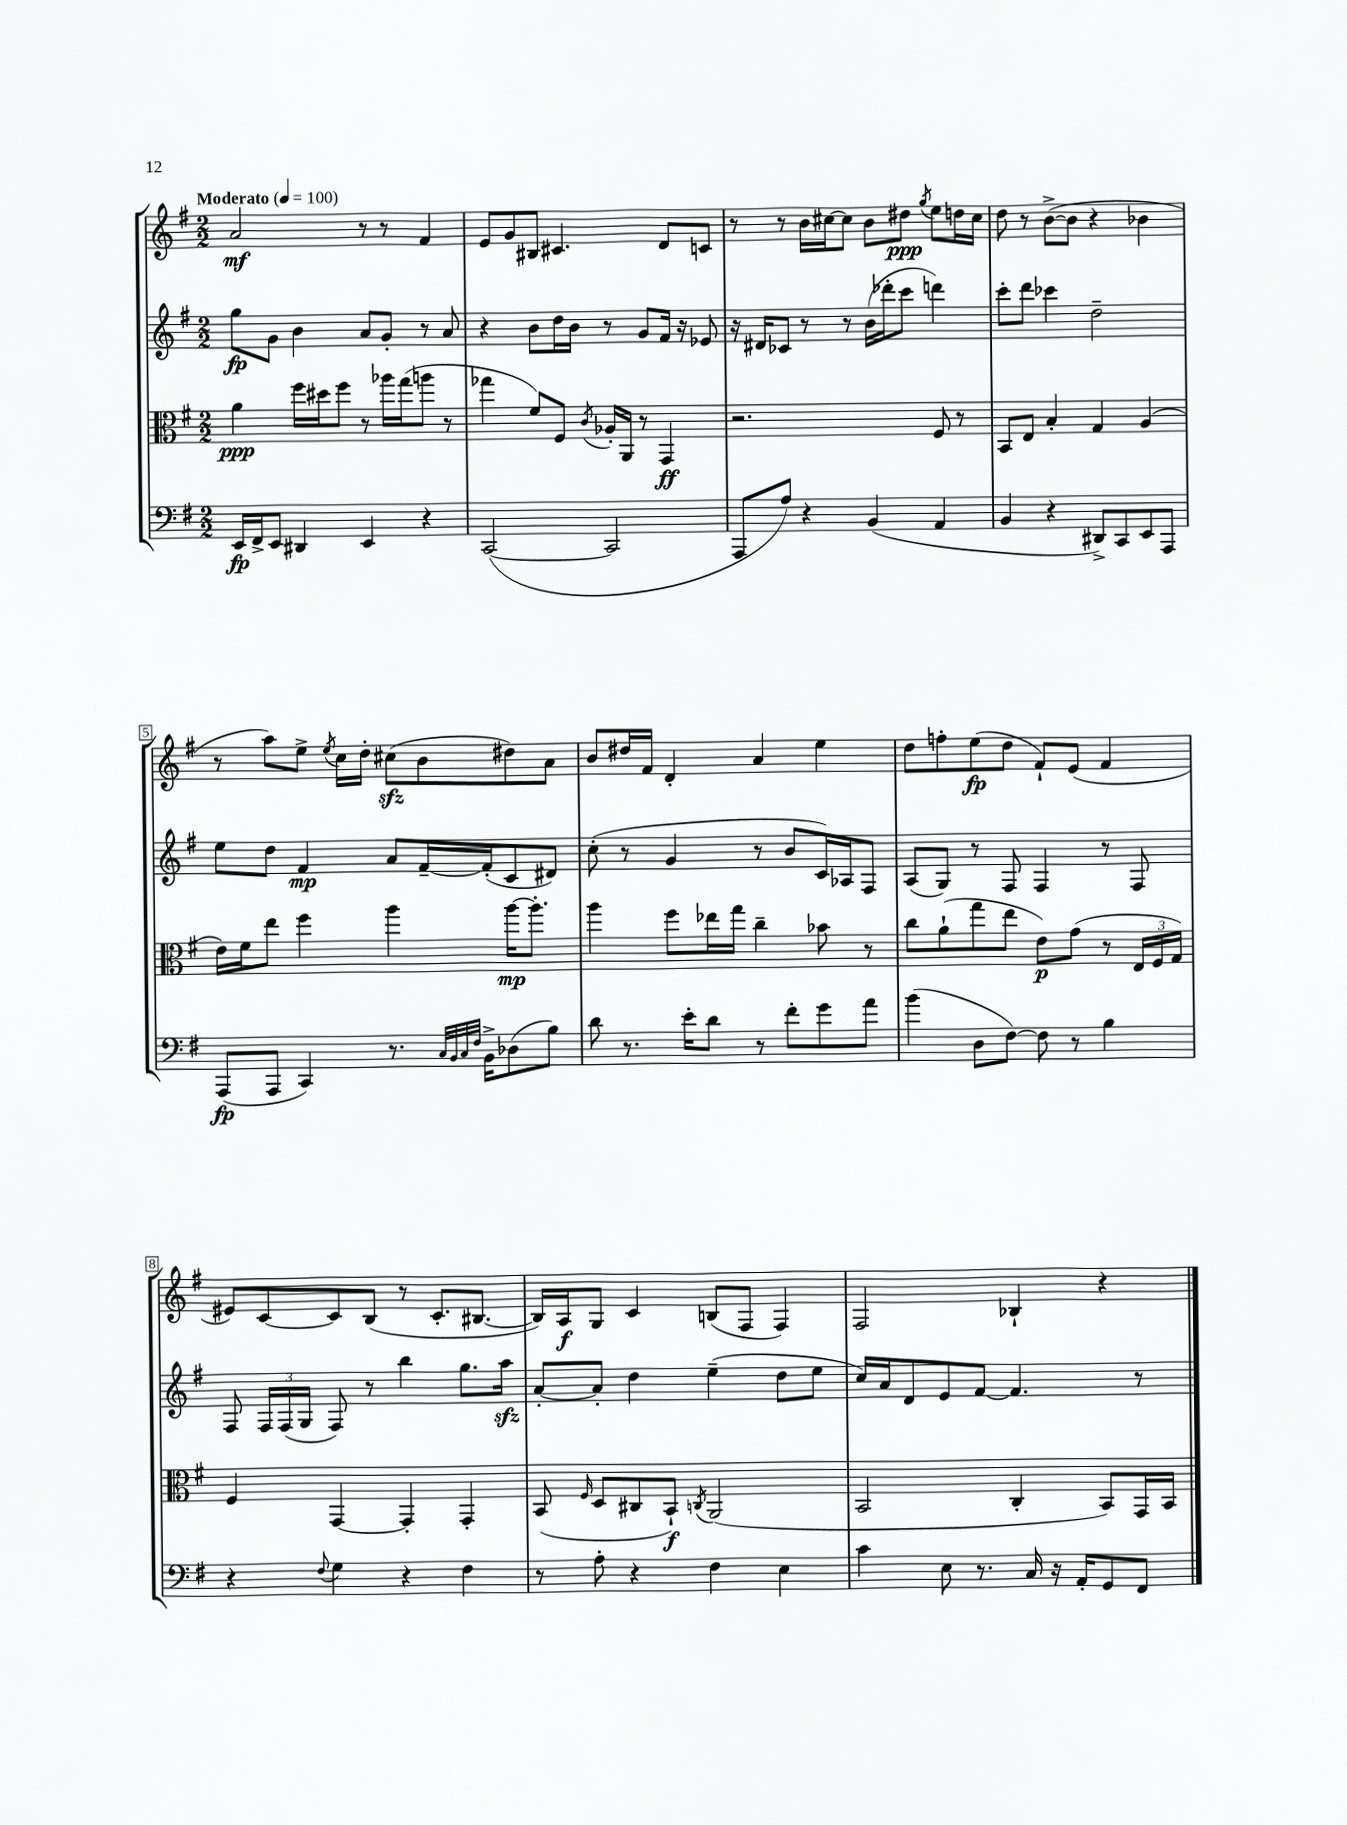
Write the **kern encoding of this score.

**kern	**kern	**kern	**kern
*staff4	*staff3	*staff2	*staff1
*clefF4	*clefC3	*clefG2	*clefG2
*k[f#]	*k[f#]	*k[f#]	*k[f#]
*M2/2	*M2/2	*M2/2	*M2/2
*MM100	*MM100	*MM100	*MM100
16EE	4a	8gg	2a
16FF#^	.	.	.
8EE	.	8g	.
4DD#	16ff#	4b	.
.	16dd#	.	.
.	8ff#	.	.
4EE	8r	8a	8r
.	16aa-	8g'	8r
.	(16gg	.	.
4r	8aa	8r	4f#
.	8r	8a	.
=	=	=	=
([2CC	4gg-	4r	8e
.	.	.	8g
.	8f#)	8b	8B#
.	8F#	16dd	4.c#
.	.	16b	.
.	8qc	.	.
2CC]	16A-'	8r	.
.	16AA	.	.
.	8r	8g	.
.	4GG	16f#	8d
.	.	16r	.
.	.	8e-	8c
=	=	=	=
8AAA	2.r	16r	8r
.	.	16d#	.
8A)	.	8c-	8r
4r	.	8r	16b
.	.	.	[16cc#
.	.	8r	8cc#]
(4BB	.	(16b	8b
.	.	16ddd-'	.
.	.	8ccc	8dd#
.	.	.	8qgg
4AA	8F#	4ddd)	8ee
.	8r	.	16dd
.	.	.	16cc#
=	=	=	=
4BB	8BB	8ccc'	8dd
.	8E	8ddd	8r
4r	4B'	4ccc-	([8b^
.	.	.	8b]
8DD#^)	4G	2dd~	4r
8CC	.	.	.
8EE	(4A	.	4b-
8AAA	.	.	.
=	=	=	=
(8AAA	16e)	8ee	8r
.	16f#	.	.
8AAA	8ee	8dd	8aa)
4CC)	4ff#	4f#	8ee^
.	.	.	8qee
.	.	.	16cc
.	.	.	16dd'
8.r	4aa	8a	(8cc#
.	.	[16f#~	8b
32qqC	.	.	.
32qqBB	.	.	.
32qqC	.	.	.
32qqF#	.	.	.
16BB^	.	(16f#']	.
(8D-	[16aa	8c	8dd#)
.	8.aa']	.	.
8B)	.	8d#)	8a
=	=	=	=
8d	4aa	(8cc'	8b
8.r	.	8r	16dd#
.	.	.	16f#
.	8ff#	4g	4d'
16e'	.	.	.
8d	16ee-	.	.
.	16gg	.	.
8r	4cc~	8r	4a
8f#'	.	8b	.
8g	8b-	16c)	4ee
.	.	16A-	.
8a	8r	8F#	.
=	=	=	=
(4b	8cc	(8A	8dd
.	(8a`	8G)	8ff'
8D	8gg	8r	(8ee
[8F#)	8ee	8F#	8dd
8F#]	8e)	4F#	8f#`)
8r	(8g	.	(8e
4B	8r	8r	4f#
.	24E	8F#	.
.	24F#	.	.
.	24G)	.	.
=	=	=	=
4r	4F#	8F#	8e#)
.	.	24F#	[8c
.	.	(24F#	.
.	.	24G	.
8qqF#	.	.	.
4G	[4GG	8F#)	8c]
.	.	8r	(8B
4r	4GG']	4bb	8r
.	.	.	8.c'
4F#	4GG'	8.gg	.
.	.	.	[8.B#
.	.	16aa	.
=	=	=	=
8r	(8BB	[8a'	16B#])
.	.	.	16A
.	16qqF#	.	.
8A'	8D	8a']	8G
4r	8C#	4dd	4c
.	8BB`)	.	.
.	8qC	.	.
4F#	(2AA	(4ee~	(8B
.	.	.	8F#
4E	.	8dd	4F#)
.	.	8ee	.
=	=	=	=
4c	2BB	16cc)	2F#
.	.	16a	.
.	.	8d	.
8E	.	8e	.
8.r	.	[8f#	.
.	4C'	4.f#]	4B-`
16C	.	.	.
16r	.	.	.
16AA'	.	.	.
8GG	8BB)	.	4r
8FF#	16GG	8r	.
.	16BB	.	.
==	==	==	==
*-	*-	*-	*-
